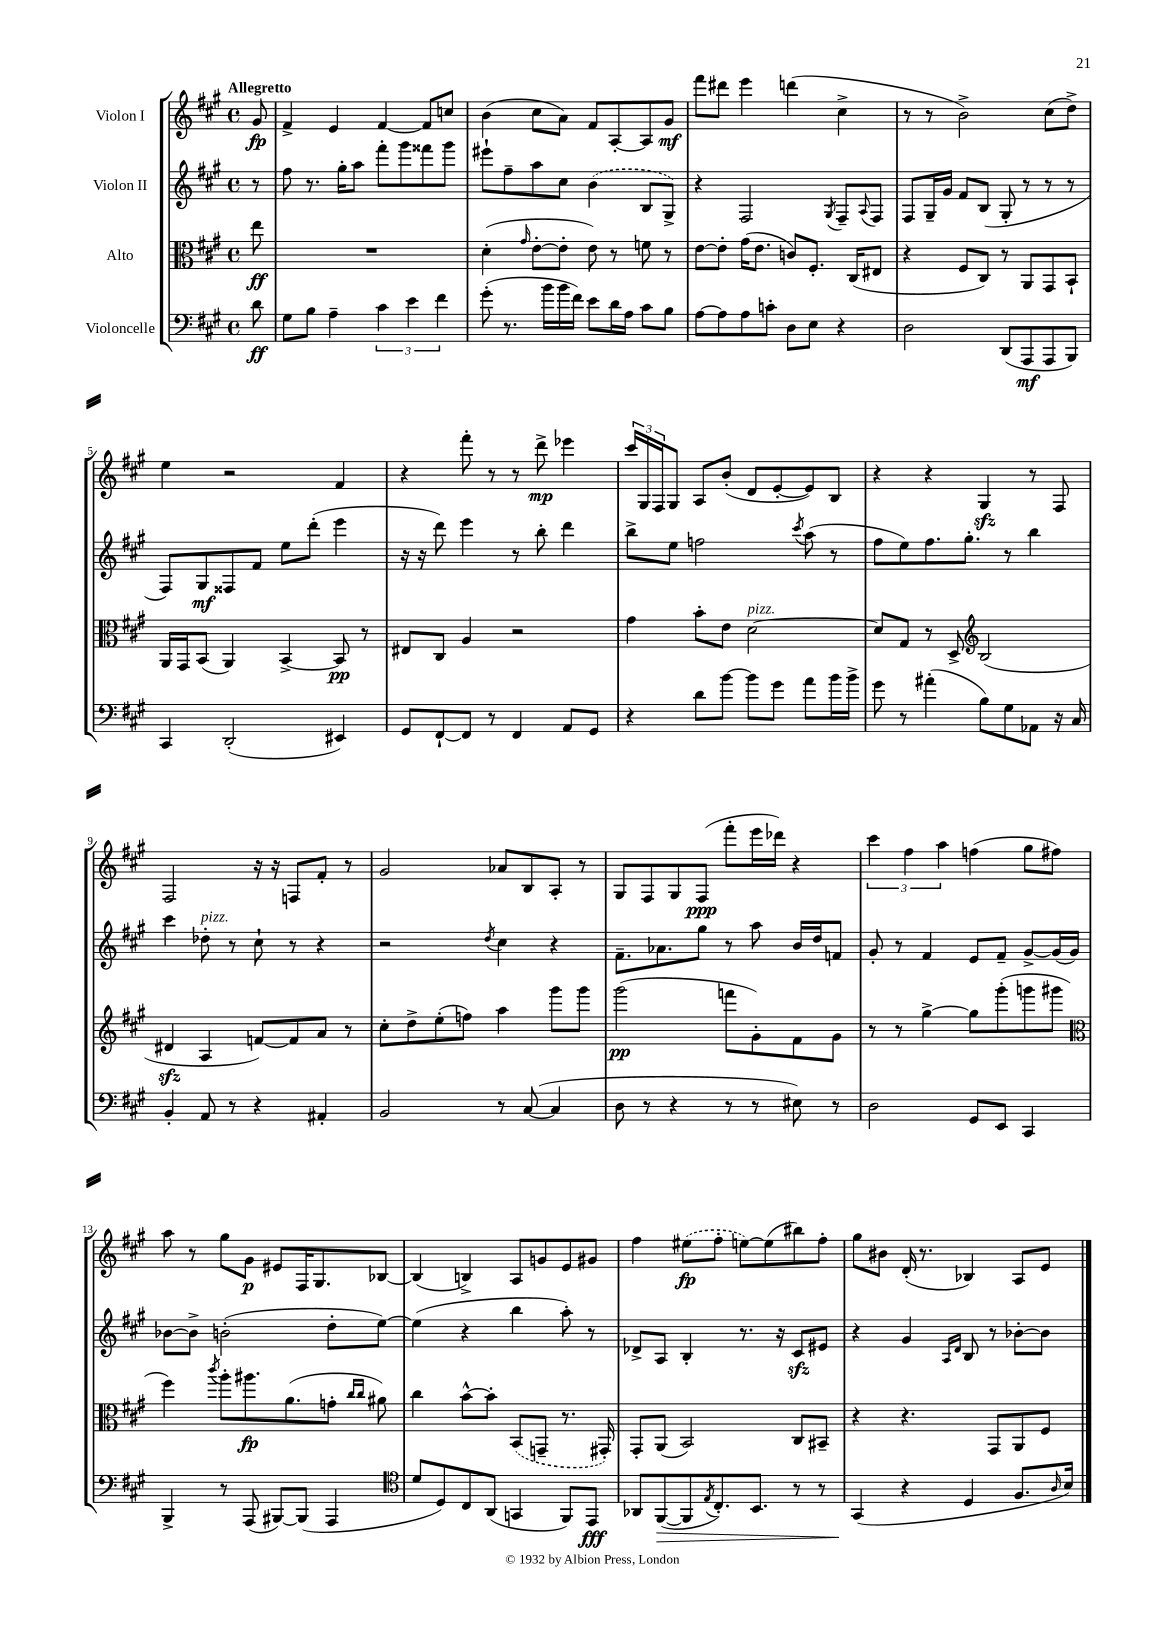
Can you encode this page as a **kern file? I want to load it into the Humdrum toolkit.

**kern	**dynam	**kern	**dynam	**kern	**dynam	**kern	**dynam
*part4	*part4	*part3	*part3	*part2	*part2	*part1	*part1
*staff4	*staff4	*staff3	*staff3	*staff2	*staff2	*staff1	*staff1
*I"Violoncelle	*	*I"Alto	*	*I"Violon II	*	*I"Violon I	*
*clefF4	*	*clefC3	*	*clefG2	*	*clefG2	*
*k[f#c#g#]	*	*k[f#c#g#]	*	*k[f#c#g#]	*	*k[f#c#g#]	*
*M4/4	*	*M4/4	*	*M4/4	*	*M4/4	*
*met(c)	*	*met(c)	*	*met(c)	*	*met(c)	*
=	=	=	=	=	=	=	=
!	!	!	!	!	!	!LO:TX:a:B:t=Allegretto	!
8d\	ff	8ee\	ff	8r	.	8g#/	fp
=1	=1	=1	=1	=1	=1	=1	=1
8G#\L	.	1r	.	8ff#\	.	4f#^/	.
8B\J	.	.	.	8.r	.	.	.
4A~\	.	.	.	.	.	4e/	.
.	.	.	.	16gg#'\KL	.	.	.
.	.	.	.	8aa\J	.	.	.
6c#\	.	.	.	8fff#'\L	.	[4f#/	.
.	.	.	.	8ggg#\	.	.	.
6e\	.	.	.	.	.	.	.
.	.	.	.	8fff##X\	.	8f#/L]	.
6f#\	.	.	.	.	.	.	.
.	.	.	.	8ggg#\J	.	8ccn/J	.
=2	=2	=2	=2	=2	=2	=2	=2
(8g#'\	.	(4d'\	.	8eee#X`\L	.	(4b\	.
8.r	.	.	.	8ff#~\	.	.	.
.	.	16qqg#/	.	.	.	.	.
.	.	[8e'\L	.	8aa\	.	8cc#\L	.
16b\LL	.	.	.	.	.	.	.
16b\	.	8e'\J]	.	8cc#\J	.	8a\J)	.
16f#\JJ)	.	.	.	.	.	.	.
8e\L	.	8e\)	.	(4b\	.	8f#/L	.
16d\L	.	8r	.	.	.	[8A'/	.
16A\JJ	.	.	.	.	.	.	.
8c#\L	.	8fn\	.	8B/L	.	8A/]	.
8B\J	.	8r	.	8G#^/J)	.	8g#/J	mf
=3	=3	=3	=3	=3	=3	=3	=3
[8A\L	.	[8e\L	.	4r	.	8fff#\L	.
8A\]	.	8e'\J]	.	.	.	8ddd#X\J	.
8A\	.	(16g#\KL	.	2F#/	.	4eee\	.
.	.	8.e\J	.	.	.	.	.
8cn'\J	.	.	.	.	.	.	.
8D\L	.	8cn/L)	.	.	.	(4dddn\	.
8E\J	.	8.F#'/J	.	.	.	.	.
.	.	.	.	8qG#/	.	.	.
4r	.	.	.	8F#~/L	.	4cc#^\	.
.	.	(16C#/KL	.	.	.	.	.
.	.	.	.	8qqA/	.	.	.
.	.	8E#X/J	.	8F#/J	.	.	.
=4	=4	=4	=4	=4	=4	=4	=4
2D\	.	4r	.	8F#/L	.	8r	.
.	.	.	.	16G#~/L	.	8r	.
.	.	.	.	16g#/JJ	.	.	.
.	.	8F#/L	.	8f#/L	.	2b^\)	.
.	.	8C#/J)	.	(8B/J	.	.	.
(8DD/L	.	8r	.	8G#'/	.	.	.
8AAA/	mf	8AA/L	.	8r	.	.	.
8AAA/	.	8GG#/	.	8r	.	(8cc#\L	.
8BBB/J)	.	8BB`/J	.	8r	.	8dd^\J)	.
!!LO:LB:g=z
=5	=5	=5	=5	=5	=5	=5	=5
4CC#/	.	16AA/LL	.	8F#/L)	.	4ee\	.
.	.	16GG#/J	.	.	.	.	.
.	.	(8BB/J	.	8G#/	mf	.	.
(2DD'/	.	4AA/)	.	8F##X/	.	2r	.
.	.	.	.	8f#/J	.	.	.
.	.	[4BB^/	.	8ee\L	.	.	.
.	.	.	.	(8ddd'\J	.	.	.
4EE#X/)	.	8BB/]	pp	4eee\	.	4f#/	.
.	.	8r	.	.	.	.	.
=6	=6	=6	=6	=6	=6	=6	=6
8GG#/L	.	8E#X/L	.	16r	.	4r	.
.	.	.	.	16r	.	.	.
[8FF#`/	.	8C#/J	.	8ddd\)	.	.	.
8FF#/J]	.	4A/	.	4eee\	.	8fff#'\	.
8r	.	.	.	.	.	8r	.
4FF#/	.	2r	.	8r	.	8r	.
.	.	.	.	8bb'\	.	8ddd^\	mp
8AA/L	.	.	.	4ddd\	.	4eee-X\	.
8GG#/J	.	.	.	.	.	.	.
=7	=7	=7	=7	=7	=7	=7	=7
4r	.	4g#\	.	8bb^\L	.	24ccc#/LL	.
.	.	.	.	.	.	24G#/	.
.	.	.	.	.	.	24F#/J	.
.	.	.	.	8ee\J	.	8G#/J	.
8d\L	.	8b'\L	.	2ffn\	.	8A/L	.
[8b\J	.	8e\J	.	.	.	(8b'/J	.
!	!	!LO:TX:a:i:t=pizz.	!	!	!	!	!
8b\L]	.	[2d\	.	.	.	8d/L	.
8g#\J	.	.	.	.	.	[8e'/	.
.	.	.	.	8qccc#/	.	.	.
8a\L	.	.	.	(8aa\	.	8e/])	.
16b\L	.	.	.	8r	.	8B/J	.
16b^\JJ	.	.	.	.	.	.	.
=8	=8	=8	=8	=8	=8	=8	=8
8g#\	.	8d/L]	.	8ff#\L	.	4r	.
8r	.	8G#/J	.	8ee\)	.	.	.
(4a#X'\	.	8r	.	8.ff#\	.	4r	.
.	.	8D^/	.	.	.	.	.
.	.	.	.	8.gg#'\J	.	.	.
*	*	*clefG2	*	*	*	*	*
8B\L)	.	(2B/	.	.	.	4G#zz/	.
8G#\	.	.	.	8r	.	.	.
8AA-X\J	.	.	.	4bb\	.	8r	.
16r	.	.	.	.	.	8F#/	.
16C#/	.	.	.	.	.	.	.
!!LO:LB:g=z
=9	=9	=9	=9	=9	=9	=9	=9
4BB'/	.	4d#Xzz/	.	4ccc#\	.	2F#/	.
!	!	!	!	!LO:TX:a:i:t=pizz.	!	!	!
8AA/	.	4A/	.	8dd-X'\	.	.	.
8r	.	.	.	8r	.	.	.
4r	.	[8fn/L)	.	8cc#`\	.	16r	.
.	.	.	.	.	.	16r	.
.	.	8f/]	.	8r	.	8Fn/L	.
4AA#X'/	.	8a/J	.	4r	.	8f#'/J	.
.	.	8r	.	.	.	8r	.
=10	=10	=10	=10	=10	=10	=10	=10
2BB/	.	8cc#'\L	.	2r	.	2g#/	.
.	.	8dd^\	.	.	.	.	.
.	.	(8ee'\	.	.	.	.	.
.	.	8ffn\J)	.	.	.	.	.
.	.	.	.	8qdd/	.	.	.
8r	.	4aa\	.	4cc#\	.	8a-X/L	.
([8C#/	.	.	.	.	.	8B/	.
4C#/]	.	8ggg#\L	.	4r	.	8A'/J	.
.	.	8ggg#\J	.	.	.	8r	.
=11	=11	=11	=11	=11	=11	=11	=11
8D\	.	(2ggg#\	pp	8.f#~\L	.	8G#/L	.
8r	.	.	.	.	.	8F#/	.
.	.	.	.	8.a-X\	.	.	.
4r	.	.	.	.	.	8G#/	.
.	.	.	.	8gg#\J	.	(8F#/J	ppp
8r	.	8fffn\L	.	8r	.	8fff#'\L	.
8r	.	8g#'\)	.	8aa\	.	16eee\L	.
.	.	.	.	.	.	16ddd-X\JJ)	.
8E#X\)	.	8f#\	.	16b/LL	.	4r	.
.	.	.	.	16dd/J	.	.	.
8r	.	8g#\J	.	8fn/J	.	.	.
=12	=12	=12	=12	=12	=12	=12	=12
2D\	.	8r	.	8g#'/	.	6ccc#\	.
.	.	8r	.	8r	.	.	.
.	.	.	.	.	.	6ff#\	.
.	.	[4gg#^\	.	4f#/	.	.	.
.	.	.	.	.	.	6aa\	.
8GG#/L	.	8gg#\L]	.	8e/L	.	(4ffn\	.
8EE/J	.	(8ggg#'\	.	8f#~/J	.	.	.
4CC#/	.	8gggn\	.	[8g#^/L	.	8gg#\L	.
.	.	8ggg#X\J	.	(16g#/L]	.	8ff#X\J)	.
.	.	.	.	16g#/JJ)	.	.	.
!!LO:LB:g=z
=13	=13	=13	=13	=13	=13	=13	=13
*	*	*clefC3	*	*	*	*	*
4BBB^/	.	4ff#\)	.	[8b-X\L	.	8aa\	.
.	.	.	.	8b-^\J]	.	8r	.
.	.	8qccc#/	.	.	.	.	.
8r	.	8aa'\L	.	(2bn'\	.	8gg#\L	.
(8AAA/	.	8.aa#X\	fp	.	.	8g#\J	p
[8BBB#X/L)	.	.	.	.	.	8e#X/L	.
.	.	(8.a\	.	.	.	.	.
(8BBB#/J]	.	.	.	.	.	16F#/K	.
.	.	.	.	.	.	8.G#/	.
4AAA/	.	8gn'\J	.	8dd'\L	.	.	.
.	.	16qqcc#/LL	.	.	.	.	.
.	.	16qqcc#/JJ	.	.	.	.	.
.	.	8a#X\)	.	[8ee\J)	.	[8B-X/J	.
=14	=14	=14	=14	=14	=14	=14	=14
*clefC4	*	*	*	*	*	*	*
8d/L	.	4cc#\	.	(4ee\]	.	(4B-/]	.
8D/)	.	.	.	.	.	.	.
8C#/	.	[8b^^\L	.	4r	.	4Bn^/)	.
(8AA/J	.	8b'\J]	.	.	.	.	.
4GGn/	.	(8BB/L	.	4bb\	.	8A/L	.
.	.	8GGn~/J	.	.	.	8gn/	.
8FF#/L)	.	8.r	.	8aa'\)	.	8e/	.
8EE/J	fff	.	.	8r	.	8g#X/J	.
.	.	16GG#X'/)	.	.	.	.	.
=15	=15	=15	=15	=15	=15	=15	=15
8AA-X/L	.	8GG#'/L	.	8d-X^/L	.	4ff#\	.
!	!LO:HP:b	!	!	!	!	!	!
([8FF#/	>	(8AA/J	.	8A/J	.	.	.
8FF#/]	.	2BB/)	.	4B'/	.	(8ee#X\L	fp
8qE/	.	.	.	.	.	.	.
8.C#'/)	.	.	.	.	.	8ff#'\J	.
.	.	.	.	8.r	.	[8een\L)	.
8.BB/J	.	.	.	.	.	.	.
.	.	.	.	.	.	(8ee\]	.
.	.	.	.	16r	.	.	.
8r	.	8C#/L	.	8c#zz/L	.	8bb#X\)	.
8r	.	8BB#X~/J	.	8e#X/J	.	8ff#'\J	.
=16	=16	=16	=16	=16	=16	=16	=16
(4GG#/	.	4r	.	4r	.	8gg#\L	.
.	.	.	.	.	.	8b#X\J	.
4r	]	4.r	.	4g#/	.	(16d'/	.
.	.	.	.	.	.	8.r	.
.	.	.	.	16qqA/LL	.	.	.
.	.	.	.	16qqd/JJ	.	.	.
4D/	.	.	.	8B/	.	4B-X/)	.
.	.	8GG#/L	.	8r	.	.	.
8.F#/L	.	8AA/	.	[8b-X'\L	.	8A/L	.
.	.	8F#/J	.	8b-\J]	.	8e/J	.
16qqA/	.	.	.	.	.	.	.
16B/Jk)	.	.	.	.	.	.	.
==	==	==	==	==	==	==	==
*-	*-	*-	*-	*-	*-	*-	*-
